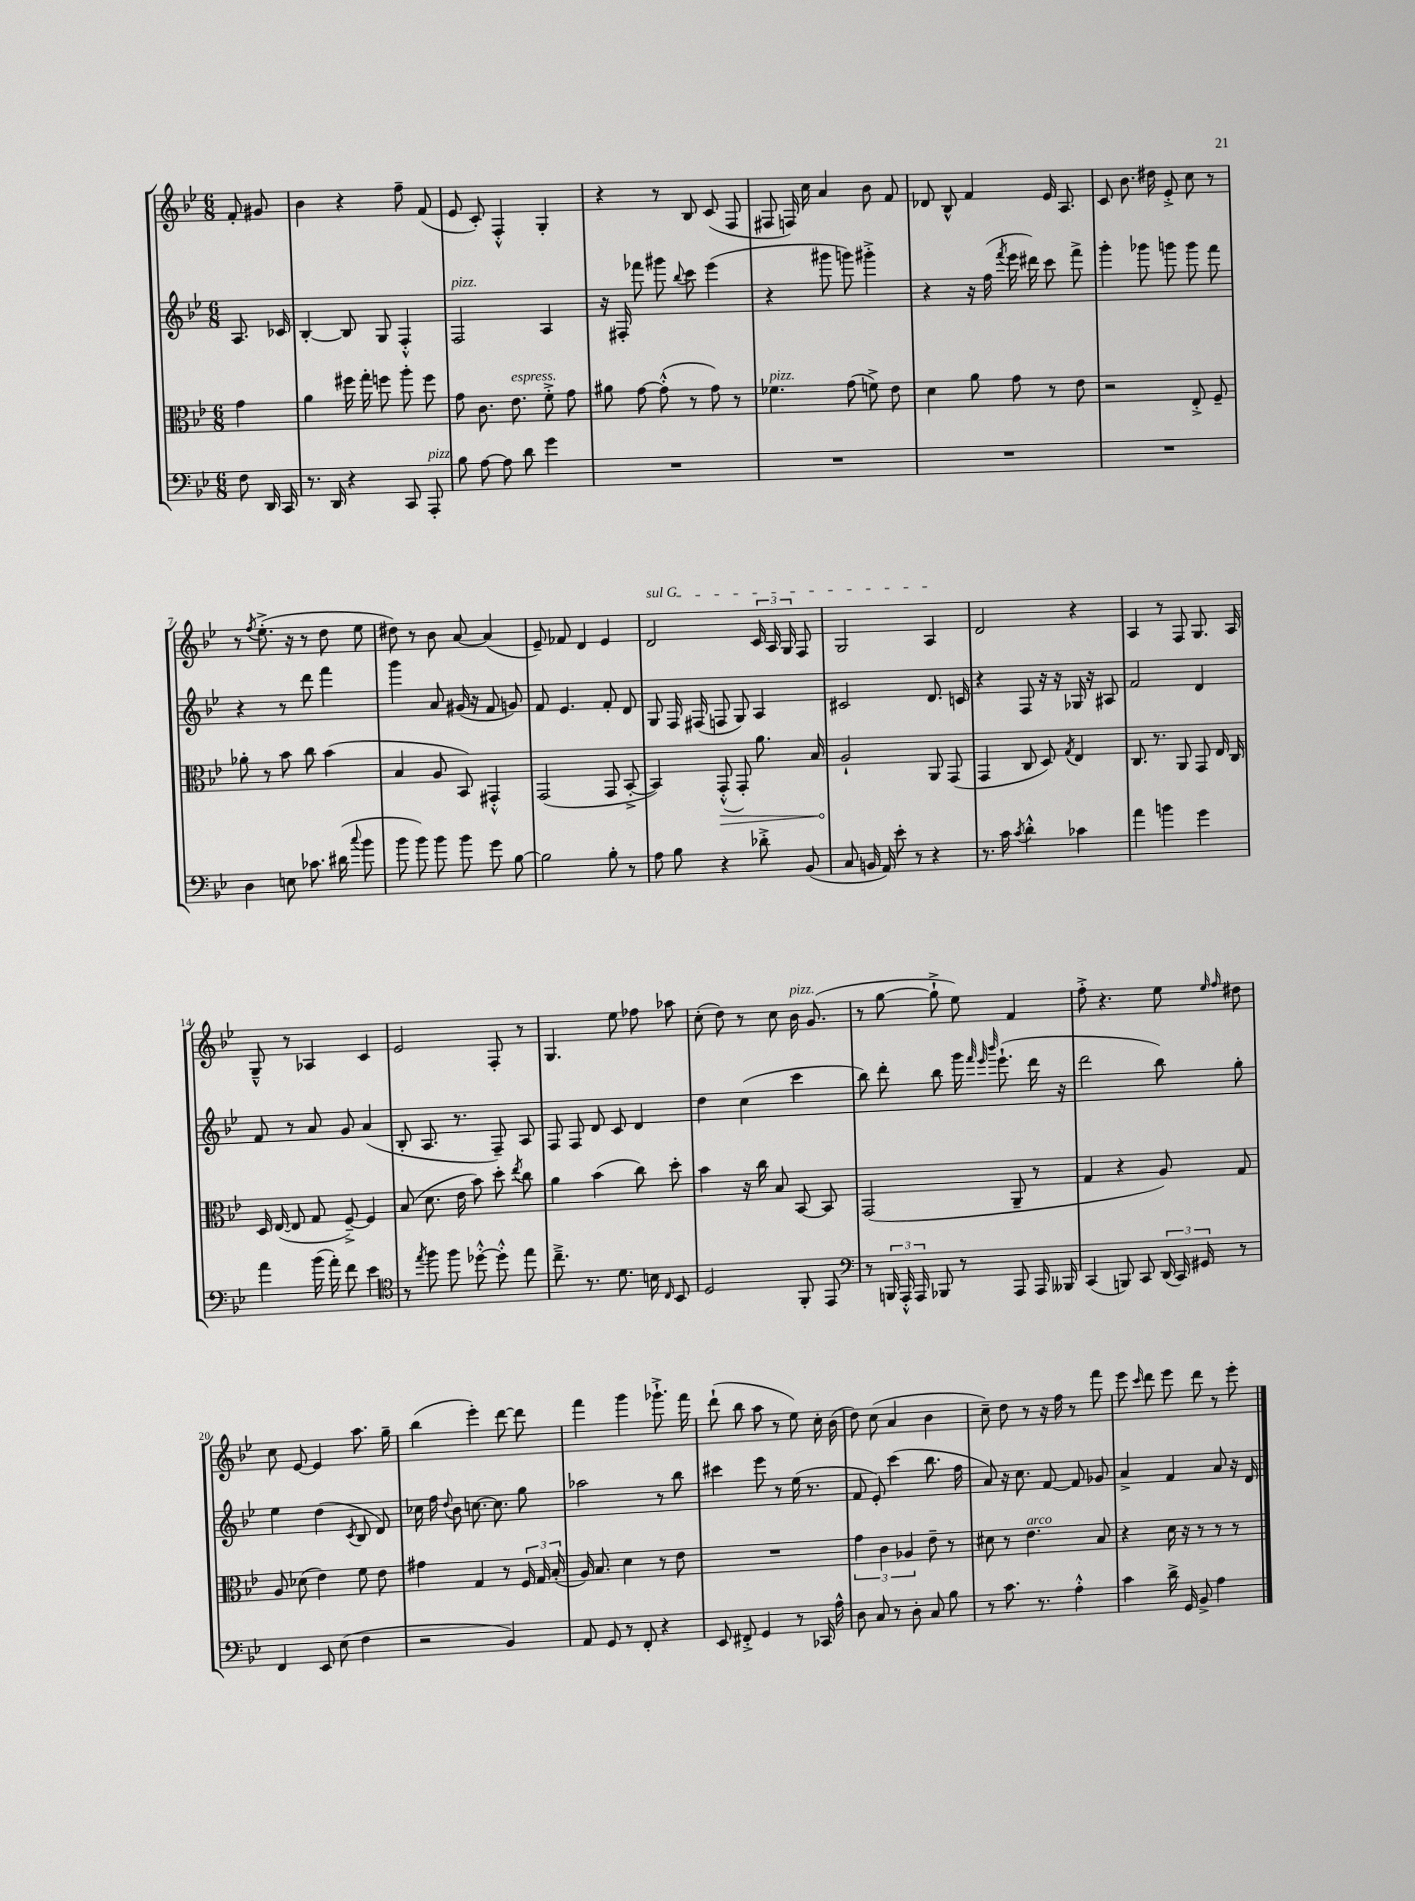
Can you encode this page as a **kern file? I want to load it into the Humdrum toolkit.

**kern	**kern	**dynam	**kern	**kern
*part4	*part3	*part3	*part2	*part1
*staff4	*staff3	*staff3	*staff2	*staff1
*clefF4	*clefC3	*	*clefG2	*clefG2
*k[b-e-]	*k[b-e-]	*	*k[b-e-]	*k[b-e-]
*M6/8	*M6/8	*	*M6/8	*M6/8
=	=	=	=	=
8F\	4g\	.	8.A/	8f'/
16DD/	.	.	.	8g#X/
16CC/	.	.	16c-X/	.
=1	=1	=1	=1	=1
8.r	4a\	.	[4B-'/	4b-\
16DD/	.	.	.	.
4r	16ff#X\	.	8B-/]	4r
.	16gg'\	.	.	.
.	8ffn\	.	8G/	.
8CC/	8aa'\	.	4F'^^/	8ff~\
!LO:TX:a:i:t=pizz.	!	!	!	!
8AAA'/	8ff\	.	.	(8f/
=2	=2	=2	=2	=2
!	!	!	!LO:TX:a:i:t=pizz.	!
8B-\	8g\	.	2F/	8e-/
[8A\	8.c\	.	.	8c'/)
8A\]	.	.	.	4F'^^/
!	!LO:TX:a:i:t=espress.	!	!	!
.	8.e-\	.	.	.
8d\	.	.	.	.
4g\	8f'^\	.	4A/	4G'/
.	8g\	.	.	.
=3	=3	=3	=3	=3
2.r	8a#X\	.	16r	4r
.	.	.	16F#X'/	.
.	[8g\	.	8fff-X\	.
.	(8g'^^\]	.	8ggg#X\	8r
.	.	.	8qqbb-/	.
.	8r	.	8ccc\	8B-/
.	8g\)	.	(4eee-\	(8c/
.	8r	.	.	8F/
=4	=4	=4	=4	=4
!	!LO:TX:a:i:t=pizz.	!	!	!
2.r	4.f-X\	.	4r	8F#X/
.	.	.	.	16Fn/)
.	.	.	.	16cc\
.	.	.	8ggg#X\	4a/
.	(8g\	.	8gggn\)	.
.	8fn^\)	.	4ggg#X'^\	8b-\
.	8e-\	.	.	8f/
=5	=5	=5	=5	=5
2.r	4d\	.	4r	8d-X/
.	.	.	.	8B-^^/
.	8a\	.	16r	4f/
.	.	.	(16ff\	.
.	.	.	8qfff/	.
.	8g\	.	16eee-\	.
.	.	.	16ddd#X\)	.
.	8r	.	8ccc\	16e-/
.	.	.	.	8.A/
.	8e-\	.	8fff^\	.
=6	=6	=6	=6	=6
2.r	2r	.	4ggg'\	8c/
.	.	.	.	8.b-\
.	.	.	8ggg-X\	.
.	.	.	.	16dd#X\
.	.	.	8gggn\	8e-'^/
.	8E-'^/	.	8ggg\	8cc\
.	8F~/	.	8fff\	8r
!!LO:LB:g=z
=7	=7	=7	=7	=7
4D\	8a-X'\	.	4r	8r
.	.	.	.	8qff/
.	8r	.	.	(8.ee-'^\
8En\	8b-\	.	8r	.
.	.	.	.	16r
8.c-X\	8cc\	.	8ddd\	8r
.	(4b-\	.	4fff\	8dd\
(16d#X\	.	.	.	.
8qqcc/	.	.	.	.
8b-\	.	.	.	8ee-\
=8	=8	=8	=8	=8
8b-\	4B-/	.	4ggg\	8dd#X\)
8b-\)	.	.	.	8r
8b-\	8A/	.	8a/	8b-\
8b-\	8BB-/)	.	(16g#X/	[8a/
.	.	.	16r	.
8g\	4GG#X'^^/	.	8f/	(4a/]
[8B-\	.	.	8gn/)	.
=9	=9	=9	=9	=9
2B-\]	(2GG/	.	8f/	8e-~/)
.	.	.	4.e-/	8f-X/
.	.	.	.	4d/
8B-'\	8GG/	.	8f'/	4e-/
8r	[8BB-'^/	.	8d/	.
=10	=10	=10	=10	=10
!	!	!	!	!LO:TX:a:i:t=sul G
8A\	4BB-/])	.	8G/	2d/
8B-\	.	.	16F/	.
.	.	.	(16F#X/	.
!	!	!LO:HP:b	!	!
4r	(8GG'^^/	>	8Fn/	.
.	8GG'/)	.	8G/)	.
8d-X'^\	8.a\	.	4A/	24c/
.	.	.	.	24A/
.	.	.	.	24G/
(8BB-/	.	.	.	8F/
.	16B-/	.	.	.
=11	=11	=11	=11	=11
8C/	2A`/	.	2c#X/	2G/
16BBn/	.	.	.	.
16AA/)	.	.	.	.
8e-'\	.	.	.	.
8r	.	.	.	.
4r	8AA/	]	8.d/	4A/
.	(8GG/	.	.	.
.	.	.	16cn/	.
=12	=12	=12	=12	=12
8.r	4GG/	.	4r	2d/
16c\	.	.	.	.
8qc/	.	.	.	.
4d'^^\	8C/	.	8F/	.
.	8D/)	.	16r	.
.	.	.	16r	.
.	8qG/	.	.	.
4c-X\	4E-/	.	16G-X/	4r
.	.	.	16r	.
.	.	.	8A#X/	.
=13	=13	=13	=13	=13
4a\	8.C/	.	2f/	4A/
.	8.r	.	.	.
4bn\	.	.	.	8r
.	8AA/	.	.	8F/
4g\	8GG/	.	4d/	8.G/
.	16E-/	.	.	.
.	16C/	.	.	16A/
!!LO:LB:g=z
=14	=14	=14	=14	=14
4a\	16D/	.	8f/	8G~^^/
.	([16E-/	.	.	.
.	8E-/]	.	8r	8r
(16b-\	8G/	.	8a/	4A-X/
16a'\)	.	.	.	.
8f\	[8F~^/)	.	8g/	.
4e-\	4F/]	.	(4a/	4c/
=15	=15	=15	=15	=15
*clefC4	*	*	*	*
8r	(8B-/	.	8B-'/	2e-/
8qee-/	.	.	.	.
8ff\	8.d\	.	8.A/	.
8ff\	.	.	.	.
.	16e-\	.	8.r	.
[8dd-X'^^\	8b-\)	.	.	.
8dd-'^^\]	8dd'\	.	8F~/)	8F'/
.	8qee-/	.	.	.
8ee-\	8cc\	.	8A/	8r
=16	=16	=16	=16	=16
8.cc~^\	4a\	.	8F/	4.G/
.	.	.	8F/	.
8.r	.	.	.	.
.	(4b-\	.	8d/	.
8.d\	.	.	8c/	8ee-\
.	8cc\)	.	4d/	8ff-X\
16Bn\	.	.	.	.
16qqC/	.	.	.	.
8BB-/	8dd'\	.	.	8aa-X\
=17	=17	=17	=17	=17
2D/	4b-\	.	4dd\	(8cc'\
.	.	.	.	8dd\)
.	16r	.	(4cc\	8r
.	16cc\	.	.	.
.	8B-/	.	.	8cc\
!	!	!	!	!LO:TX:a:i:t=pizz.
8FF'/	[8BB-/	.	4ccc\	16b-\
.	.	.	.	(8.g/
8EE-/	8BB-/]	.	.	.
=18	=18	=18	=18	=18
*clefF4	*	*	*	*
8r	(2GG/	.	8bb-\)	8r
24BBBn/	.	.	8ddd'\	[8gg\
24AAA'^^/	.	.	.	.
24AAA/	.	.	.	.
8BBB-X/	.	.	8bb-\	8gg`^\]
8r	.	.	16ggg\	8ee-\)
.	.	.	32qqfff/	.
.	.	.	32qqeee-/	.
.	.	.	32qqbbb-/	.
.	.	.	(8.eee-`\	.
8AAA/	8AA~/	.	.	4f/
16AAA/	8r	.	16ddd\	.
16BBB--X/	.	.	16r	.
=19	=19	=19	=19	=19
(4CC/	4G/	.	2ddd\	8ff'^\
.	.	.	.	4.r
8BBBn/)	4r	.	.	.
8CC/	.	.	.	.
(24DD/	8A/)	.	8bb-\)	8ee-\
24CC/)	.	.	.	.
24GG#X/	.	.	.	.
.	.	.	.	16qqee-/
.	.	.	.	16qqff/
8r	8G/	.	8gg'\	8dd#X\
!!LO:LB:g=z
=20	=20	=20	=20	=20
4FF/	8A/	.	4ee-\	8cc\
.	(8d-X\	.	.	[8e-/
8EE-/	4e-\)	.	(4dd\	4e-/]
(8E-\	.	.	.	.
.	.	.	8qc/	.
4F\	8f\	.	8B-/	8.aa\
.	8e-\	.	8d/)	.
.	.	.	.	16gg~\
=21	=21	=21	=21	=21
2r	4g#X\	.	16cc-X\	(4bb-\
.	.	.	16ff\	.
.	.	.	8qqdd/	.
.	.	.	8b-\	.
.	4G/	.	[8.ccn\	4eee-'\)
.	.	.	8.cc\]	.
4BB-/)	8r	.	.	[8ddd\
.	24F/	.	8gg\	8ddd\]
.	24G/	.	.	.
.	(24B-'/	.	.	.
=22	=22	=22	=22	=22
8AA/	16A/)	.	2aa-X\	4fff\
.	8.B-/	.	.	.
8GG/	.	.	.	.
8r	4d\	.	.	4ggg\
8FF'/	.	.	.	.
4r	8r	.	8r	8.ggg-X`^\
.	8e-\	.	8bb-\	.
.	.	.	.	16fff\
=23	=23	=23	=23	=23
8EE-/	2.r	.	4ccc#X\	(8ddd`\
8FF#X'^/	.	.	.	8bb-\
4GG/	.	.	8eee-\	8aa\
.	.	.	8r	8r
8r	.	.	(16ee-\	8ee-\)
.	.	.	8.r	.
16CC-X/	.	.	.	16cc'\
16A^^\	.	.	.	(16b-\
=24	=24	=24	=24	=24
8D\	6g\	.	8f/	8dd\)
8C/	.	.	8e-'/)	(8cc\
.	6c\	.	.	.
8r	.	.	(4ccc\	4a/
.	6A-X/	.	.	.
8D'\	.	.	.	.
8C/	8e-~\	.	8.bb-\	4b-\
8B-\	8r	.	.	.
.	.	.	16ff\	.
=25	=25	=25	=25	=25
8r	8d#X\	.	8a/)	8cc~\)
8.c\	8r	.	16r	8dd\
.	.	.	8.cc\	.
!	!LO:TX:a:i:t=arco	!	!	!
.	4.e-\	.	.	8r
8.r	.	.	.	.
.	.	.	[8f/	16r
.	.	.	.	16ff\
4A'^^\	.	.	8f/]	8r
.	8B-/	.	8g-X/	8fff\
=26	=26	=26	=26	=26
4c\	4r	.	4a^/	8eee-\
.	.	.	.	16qqccc/
.	.	.	.	8ddd\
16d^\	16d\	.	4f/	8eee-\
16GG/	16r	.	.	.
8BB-^/	8r	.	.	8ddd\
4A\	8r	.	8a/	8r
.	8r	.	16r	8eee-'\
.	.	.	16d/	.
==	==	==	==	==
*-	*-	*-	*-	*-
